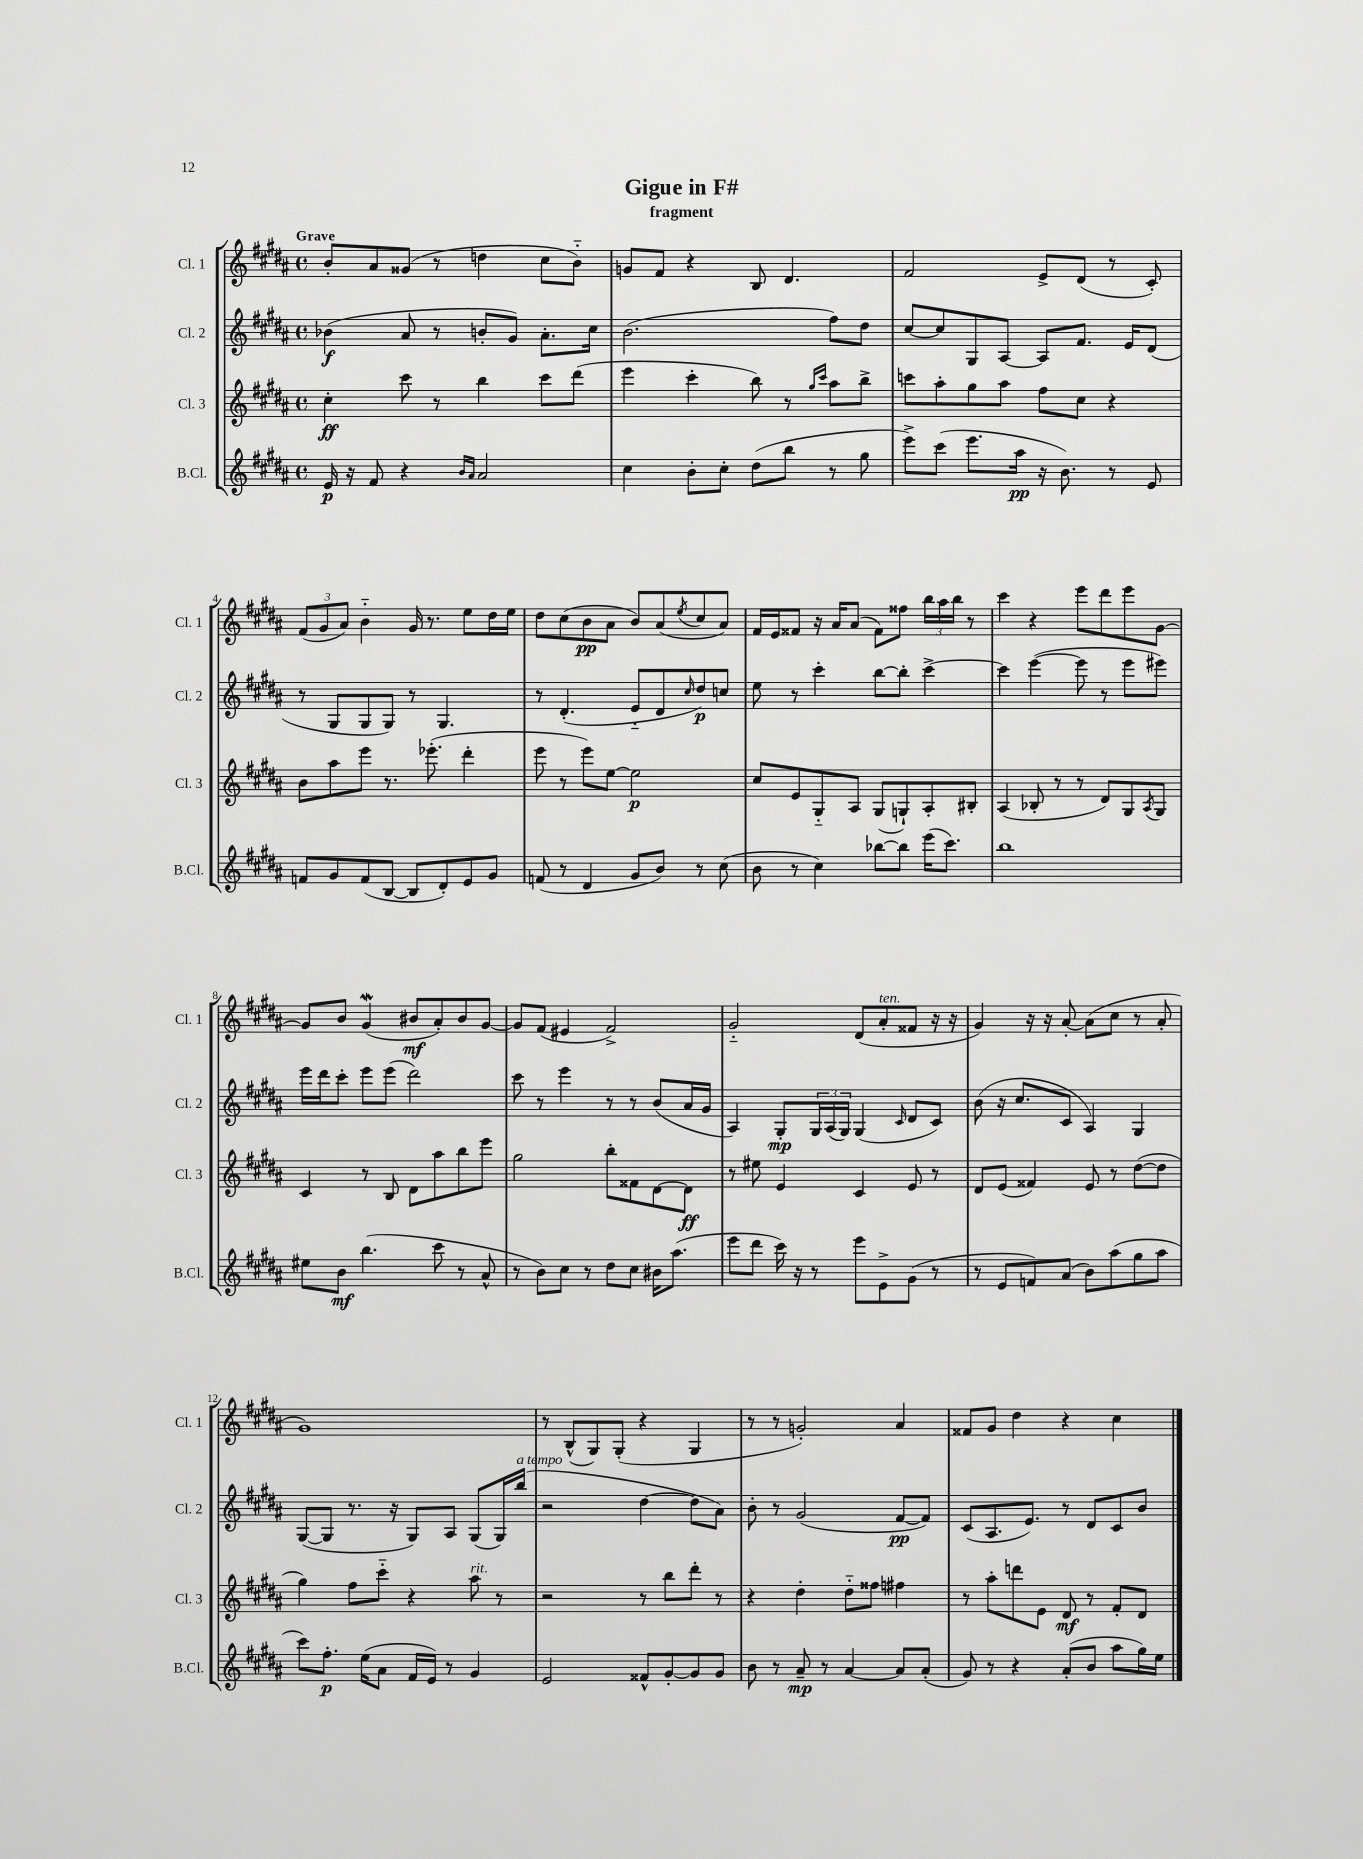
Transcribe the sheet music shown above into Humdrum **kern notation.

**kern	**kern	**kern	**kern
*staff4	*staff3	*staff2	*staff1
*clefG2	*clefG2	*clefG2	*clefG2
*k[f#c#g#d#a#]	*k[f#c#g#d#a#]	*k[f#c#g#d#a#]	*k[f#c#g#d#a#]
*M4/4	*M4/4	*M4/4	*M4/4
*met(c)	*met(c)	*met(c)	*met(c)
16e	4cc#'	(4b-	8b'
16r	.	.	.
8f#	.	.	8a#
4r	8ccc#	8a#	(8g##
.	8r	8r	8r
16qqb	.	.	.
16qqa#	.	.	.
2a#	4bb	8b'	4dd
.	.	8g#)	.
.	8ccc#	8.a#'	8cc#
.	(8ddd#	.	8b'~)
.	.	16cc#	.
=	=	=	=
4cc#	4eee	(2.b	8g
.	.	.	8f#
8b'	4ccc#'	.	4r
8cc#'	.	.	.
(8dd#	8bb)	.	8B
8bb	8r	.	4.d#
.	16qqgg#	.	.
.	16qqccc#	.	.
8r	8aa#	8ff#)	.
8gg#	8bb^	8dd#	.
=	=	=	=
8eee^)	8ccc	[8cc#	2f#
(8ccc#	8aa#'	8cc#]	.
8.eee	8gg#	8G#	.
.	8aa#	[8A#	.
16aa#	.	.	.
16r	8ff#	8A#]	8e^
8.b)	.	.	.
.	8cc#	8.f#	(8d#
8r	4r	.	8r
.	.	16e	.
8e	.	(8d#	8c#')
=	=	=	=
8f	8b	8r	(12f#
.	.	.	12g#
8g#	8aa#	8G#	.
.	.	.	12a#)
(8f	8eee	8G#	4b'~
[8B	8.r	8G#)	.
8B]	.	8r	16g#
.	(8.eee-'	.	8.r
8d#')	.	4.G#	.
8e	4ddd#'	.	8ee
8g#	.	.	16dd#
.	.	.	16ee
=	=	=	=
(8f	8eee	8r	8dd#
8r	8r	(4.d#'	(8cc#
4d#	8eee)	.	8b
.	[8ee	.	8a#
8g#	2ee]	8e'~	8b)
8b)	.	8d#	(8a#
.	.	16qqcc#	8qee
8r	.	8dd#)	8cc#
(8cc#	.	8cc	8a#)
=	=	=	=
8b	8cc#	8ee	16f#
.	.	.	16e
8r	8e	8r	8f##
4cc#)	8G#'~	4ccc#'	16r
.	.	.	16a#
.	8A#	.	(8a#
[8bb-	(8G#	[8bb	8f##)
8bb-]	8G`)	8bb']	8ff##
(16eee	8A#'	[4ccc#^	24bb
.	.	.	24aa#
8.ccc#)	.	.	.
.	.	.	24bb
.	8B#'	.	8r
=	=	=	=
1bb	(4A#	4ccc#]	4ccc#
.	8B-'	([4eee	4r
.	8r	.	.
.	8r	8eee]	8eee
.	8d#)	8r	8ddd#
.	8G#	8eee	8eee
.	8qA#	.	.
.	8G#	8eee#)	[8g#
=	=	=	=
8ee#	4c#	16eee	8g#]
.	.	16ddd#	.
8b	.	8ccc#'	8b
(4.bb	8r	8eee	(4g#
.	8B	(8eee	.
.	8d#	2ddd#)	8b#
8ccc#	8aa#	.	8a#')
8r	8bb	.	8b#
8a#^^	8eee	.	[8g#
=	=	=	=
8r	2gg#	8ccc#	8g#]
8b)	.	8r	(8f#
8cc#	.	4eee	4e#
8r	.	.	.
8dd#	8bb'	8r	2f#^)
8cc#	8f##	8r	.
16b#	[8d#	(8b	.
(8.aa#	.	.	.
.	8d#]	16a#	.
.	.	16g#	.
=	=	=	=
8eee	8r	4A#)	2g#'~
8ddd#	8ee#	.	.
16ccc#)	4e	8G#'	.
16r	.	.	.
8r	.	24G#	.
.	.	(24A#	.
.	.	24G#)	.
8eee	4c#	(4G#	(8d#
8e^	.	.	8a#'
.	.	16qqc#	.
(8g#	8e	8d#	8f##
8r	8r	8c#)	16r
.	.	.	16r
=	=	=	=
8r	8d#	(8b	4g#)
8e	(8e	16r	.
.	.	8.cc#	.
8f)	4f##)	.	16r
.	.	.	16r
(8a#	.	8c#	[8a#'
8b)	8e	4A#)	(8a#]
(8aa#	8r	.	8cc#
8gg#	([8dd#	4G#	8r
8aa#	8dd#]	.	8a#'
=	=	=	=
8ccc#)	4gg#)	([8G#	1g#)
8.ff#'	.	8G#]	.
.	8ff#	8.r	.
(16ee	.	.	.
8a#	8ccc#'~	.	.
.	.	16r	.
16f#	4r	8G#)	.
16e)	.	.	.
8r	.	8A#	.
4g#	8aa#	(8G#	.
.	8r	16G#)	.
.	.	(16bb	.
=	=	=	=
2e	2r	2r	8r
.	.	.	(8B^^
.	.	.	8G#)
.	.	.	(8G#'
8f##^^	8r	[4dd#	4r
[8g#'	8bb	.	.
8g#]	8ddd#'	8dd#]	4G#
8g#	8r	8a#)	.
=	=	=	=
8b	4r	8b'	8r
8r	.	8r	8r
8a#~	4dd#'	(2g#	2g')
8r	.	.	.
[4a#	8dd#'~	.	.
.	8ff##	.	.
8a#]	4ff#	[8f#	4a#
(8a#'	.	8f#])	.
=	=	=	=
8g#)	8r	(8c#	8f##
8r	8aa#'	8.A#	8g#
4r	8ddd	.	4dd#
.	.	8.e)	.
.	8e	.	.
(8a#'	8d#	8r	4r
8b	8r	8d#	.
8aa#	8f#'	8c#	4cc#
16gg#)	8d#	8b	.
16ee	.	.	.
==	==	==	==
*-	*-	*-	*-
